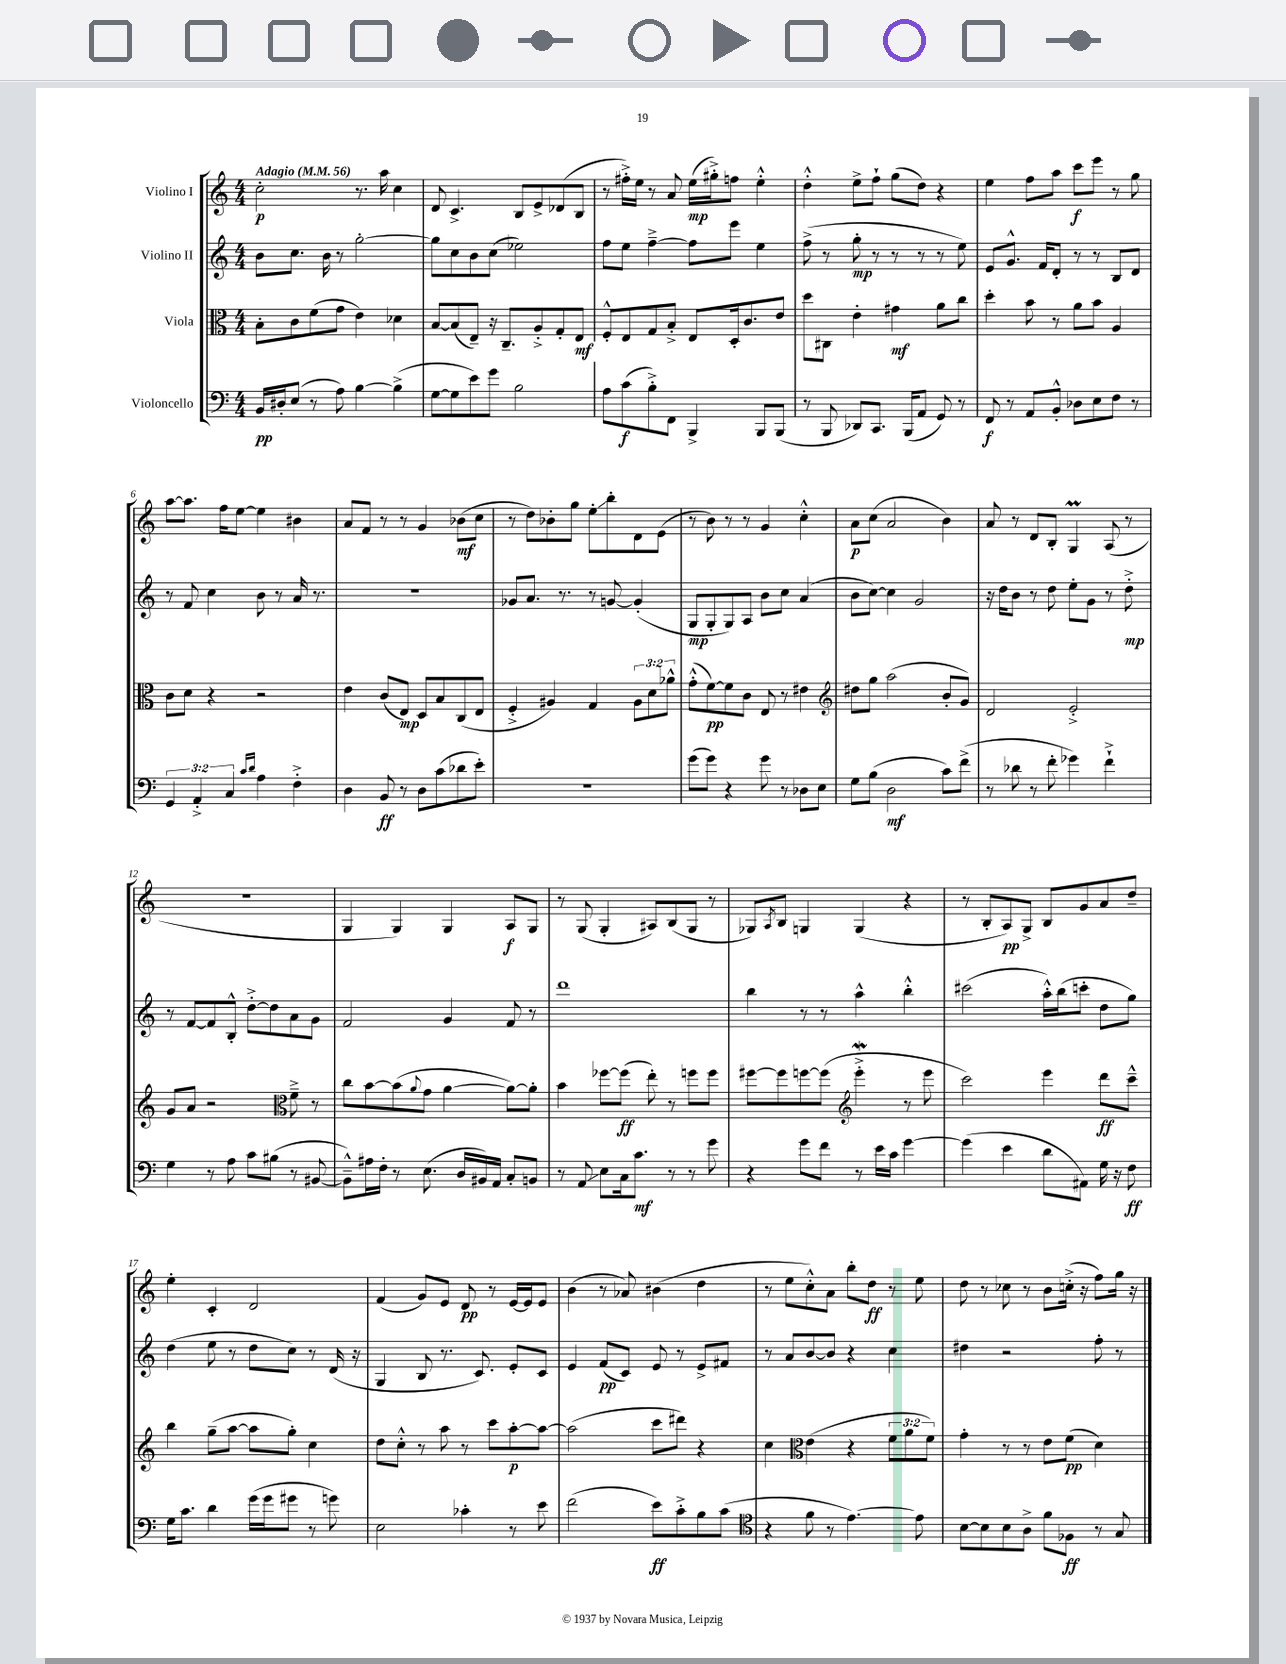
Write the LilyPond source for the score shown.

<<
\new StaffGroup <<
\new Staff = "s0" \with { instrumentName = "Violino I" } {
    \clef treble \key c \major \numericTimeSignature \time 4/4 \tempo "Adagio" 4 = 56
    c''2-.\p r8. a''16 c''4 |
    d'8 c'4.-> b8 e'8-> des'8( b8 |
    r8 fis''16-.->) e''16 r8 a'8 e''16\mp( gis''16-.->) f''8 e''4-.-^ |
    d''4-.-^ e''8-> f''8-! g''8( d''8) r4 |
    e''4 f''8 a''8 c'''8\f e'''8 r8 g''8 |
    a''8~ a''8. f''16 e''8~ e''4 bis'4 |
    a'8 f'8 r8 r8 g'4 bes'8\mf( c''8 |
    r8 d''8) bes'8-. g''8 e''8-.\glissando b''8-. d'8 e'8( |
    r8 b'8) r8 r8 g'4 c''4-.-^ |
    a'8\p c''8( a'2 b'4) |
    a'8 r8 d'8 b8-. g4\prall a8( r8 |
    R1 |
    g4 g4) g4 a8\f g8 |
    r8 g8( g4-. ais8) b8( g8 r8 |
    ges8) \acciaccatura { a8 } b8 g4 g4( r4 |
    r8 b8-. a8\pp) g8-> b8 g'8 a'8 d''8-- |
    e''4-. c'4-. d'2 |
    f'4( g'8) e'8 d'8\pp r8 e'16~ e'16 e'8 |
    b'4( r8 aes'8) bis'4( d''4 |
    r8 e''8 c''8-.-^) a'8 b''8-. d''8\ff r8 e''8 |
    d''8 r8 ces''8 r8 b'8 c''16-.->( r16 f''8) g''16 r16 \bar "|." |
}
\new Staff = "s1" \with { instrumentName = "Violino II" } {
    \clef treble \key c \major \numericTimeSignature \time 4/4
    b'8 c''8. b'16 r8 g''2~-. |
    g''8 c''8 b'8 c''8( ees''2) |
    f''8 e''8 f''4~---> f''8 e'''8 e''4 |
    f''8->( r8 g''8-.\mp r8 r8 r8 r8 e''8) |
    e'8 g'8.-^ f'16 d'8-. r8 r8 b8 d'8 |
    r8 f'8 c''4 b'8 r8 a'16 r8. |
    R1 |
    ges'8 a'8. r8. r8 g'8~ g'4-.( |
    g8\mp g8-. g8) a8 b'8 c''8 a'4( |
    b'8 c''8~) c''4 g'2 |
    r16 d''16 b'8 r8 d''8 e''8-. g'8 r8 d''8-.->\mp |
    r8 f'8~ f'8 b8-.-^ d''8~-.-> d''8 a'8 g'8 |
    f'2 g'4 f'8 r8 |
    d'''1 |
    b''4 r8 r8 a''4-^ b''4-.-^ |
    cis'''2( a''16-.-^) b''16( c'''8-. d''8 g''8) |
    d''4( e''8 r8 d''8 c''8) r8 d'16( r16 |
    g4 b8 r8. c'8.) e'8-. c'8 |
    e'4 f'8\pp( c'8) e'8 r8 e'8-> fis'8 |
    r8 a'8 b'8~ b'8 r4 c''4 |
    dis''4 r2 f''8-. r8 \bar "|." |
}
\new Staff = "s2" \with { instrumentName = "Viola" } {
    \clef alto \key c \major \numericTimeSignature \time 4/4 \override Staff.TupletNumber.text = #tuplet-number::calc-fraction-text
    b8-. c'8 f'8( g'8 e'4) des'4 |
    b8~ b8( e8--) r16 c8.-- a8-.-> g8-. e8\mf |
    f8-.-^ e8 g8 b8-.-> e8 d16-. c'8. e'8 |
    d''8 cis8 e'4-. gis'4\mf a'8 c''8 |
    d''4-. b'8 r8 a'8 b'8 a4 |
    c'8 d'8 r4 r2 |
    e'4 c'8( e8\mp) d8 b8 c8( e8 |
    f4-.-> ais4) g4 \tuplet 3/2 { ais8 d'8 aes'8-^ } |
    g'8-.-^( f'8~\pp) f'8 c'8 e8 r8 eis'4 |
    \clef treble dis''8 g''8 a''2( b'8-. g'8) |
    d'2 e'2-.-> |
    g'8 a'8 r2 \clef alto f'8---> r8 |
    c''8 b'8~ b'8( \appoggiatura { a'8 } g'8 a'4~ a'8~) a'8-. |
    b'4 fes''8~ fes''8\ff( e''8-.) r8 f''8 f''8 |
    fis''8~ fis''8 f''8~ f''8( \clef treble e'''4-.->\mordent r8 e'''8 |
    c'''2) e'''4 d'''8\ff c'''8---^ |
    b''4 g''8--( a''8~ a''8 g''8-.) c''4 |
    d''8 c''8-.-^ r8 a''8 r8 c'''8 a''8~-.\p a''8~ |
    a''2( c'''8 dis'''8) r4 |
    c''4 \clef alto e'4( r4 \tuplet 3/2 { f'8 a'8 f'8) } |
    g'4-. r8 r8 e'8 f'8\pp( d'4) \bar "|." |
}
\new Staff = "s3" \with { instrumentName = "Violoncello" } {
    \clef bass \key c \major \numericTimeSignature \time 4/4 \override Staff.TupletNumber.text = #tuplet-number::calc-fraction-text
    b,16\pp dis16-. e8( r8 a8) b4~ b4->( |
    g8~ g8 e'8) g'8 b2 |
    a8 c'8\f( b8-.->) f,8 b,,4-> b,,8 b,,8( |
    r8 b,,8 des,8) c,8. b,,16( a,8 g,8) r8 |
    f,8\f r8 a,8 b,8-.-^ des8 e8 f8 r8 |
    \tuplet 3/2 { g,4 a,4-.-> c4 } \grace { c'16 d'16 } a4 f4-.-> |
    d4 b,8\ff r8 d8 c'8( des'8 e'8-.) |
    R1 |
    g'8( g'8) r4 g'8 r8 des8 e8 |
    g8 b8( d2\mf c'8) f'8->( |
    r8 des'8 r8 f'8-. ges'4) f'4-!-> |
    g4 r8 a8 c'8 bis8( r8 bis,8~ |
    bis,8---^) ais16 f16-. r8 e8.( d16 bis,16) a,16 c8-. b,8 |
    r8 a,8\glissando e8 c16 c'8.\mf r8 r8 g'8 |
    r4 g'8 f'8 r8 e'16 c'16 g'4~ |
    g'4( e'4 d'8 ais,8) g16 r16 f8\ff |
    g16 c'8. d'4 g'16( g'16 gis'8 r8 g'8) |
    e2 ces'4-. r8 e'8 |
    f'2( e'8\ff) c'8-.-> b8 c'8( |
    \clef tenor r4 f'8 r8 e'4.~) e'8 |
    b8~ b8 b8 a8-> f'8 fes8\ff r8 g8 \bar "|." |
}
>>
>>
